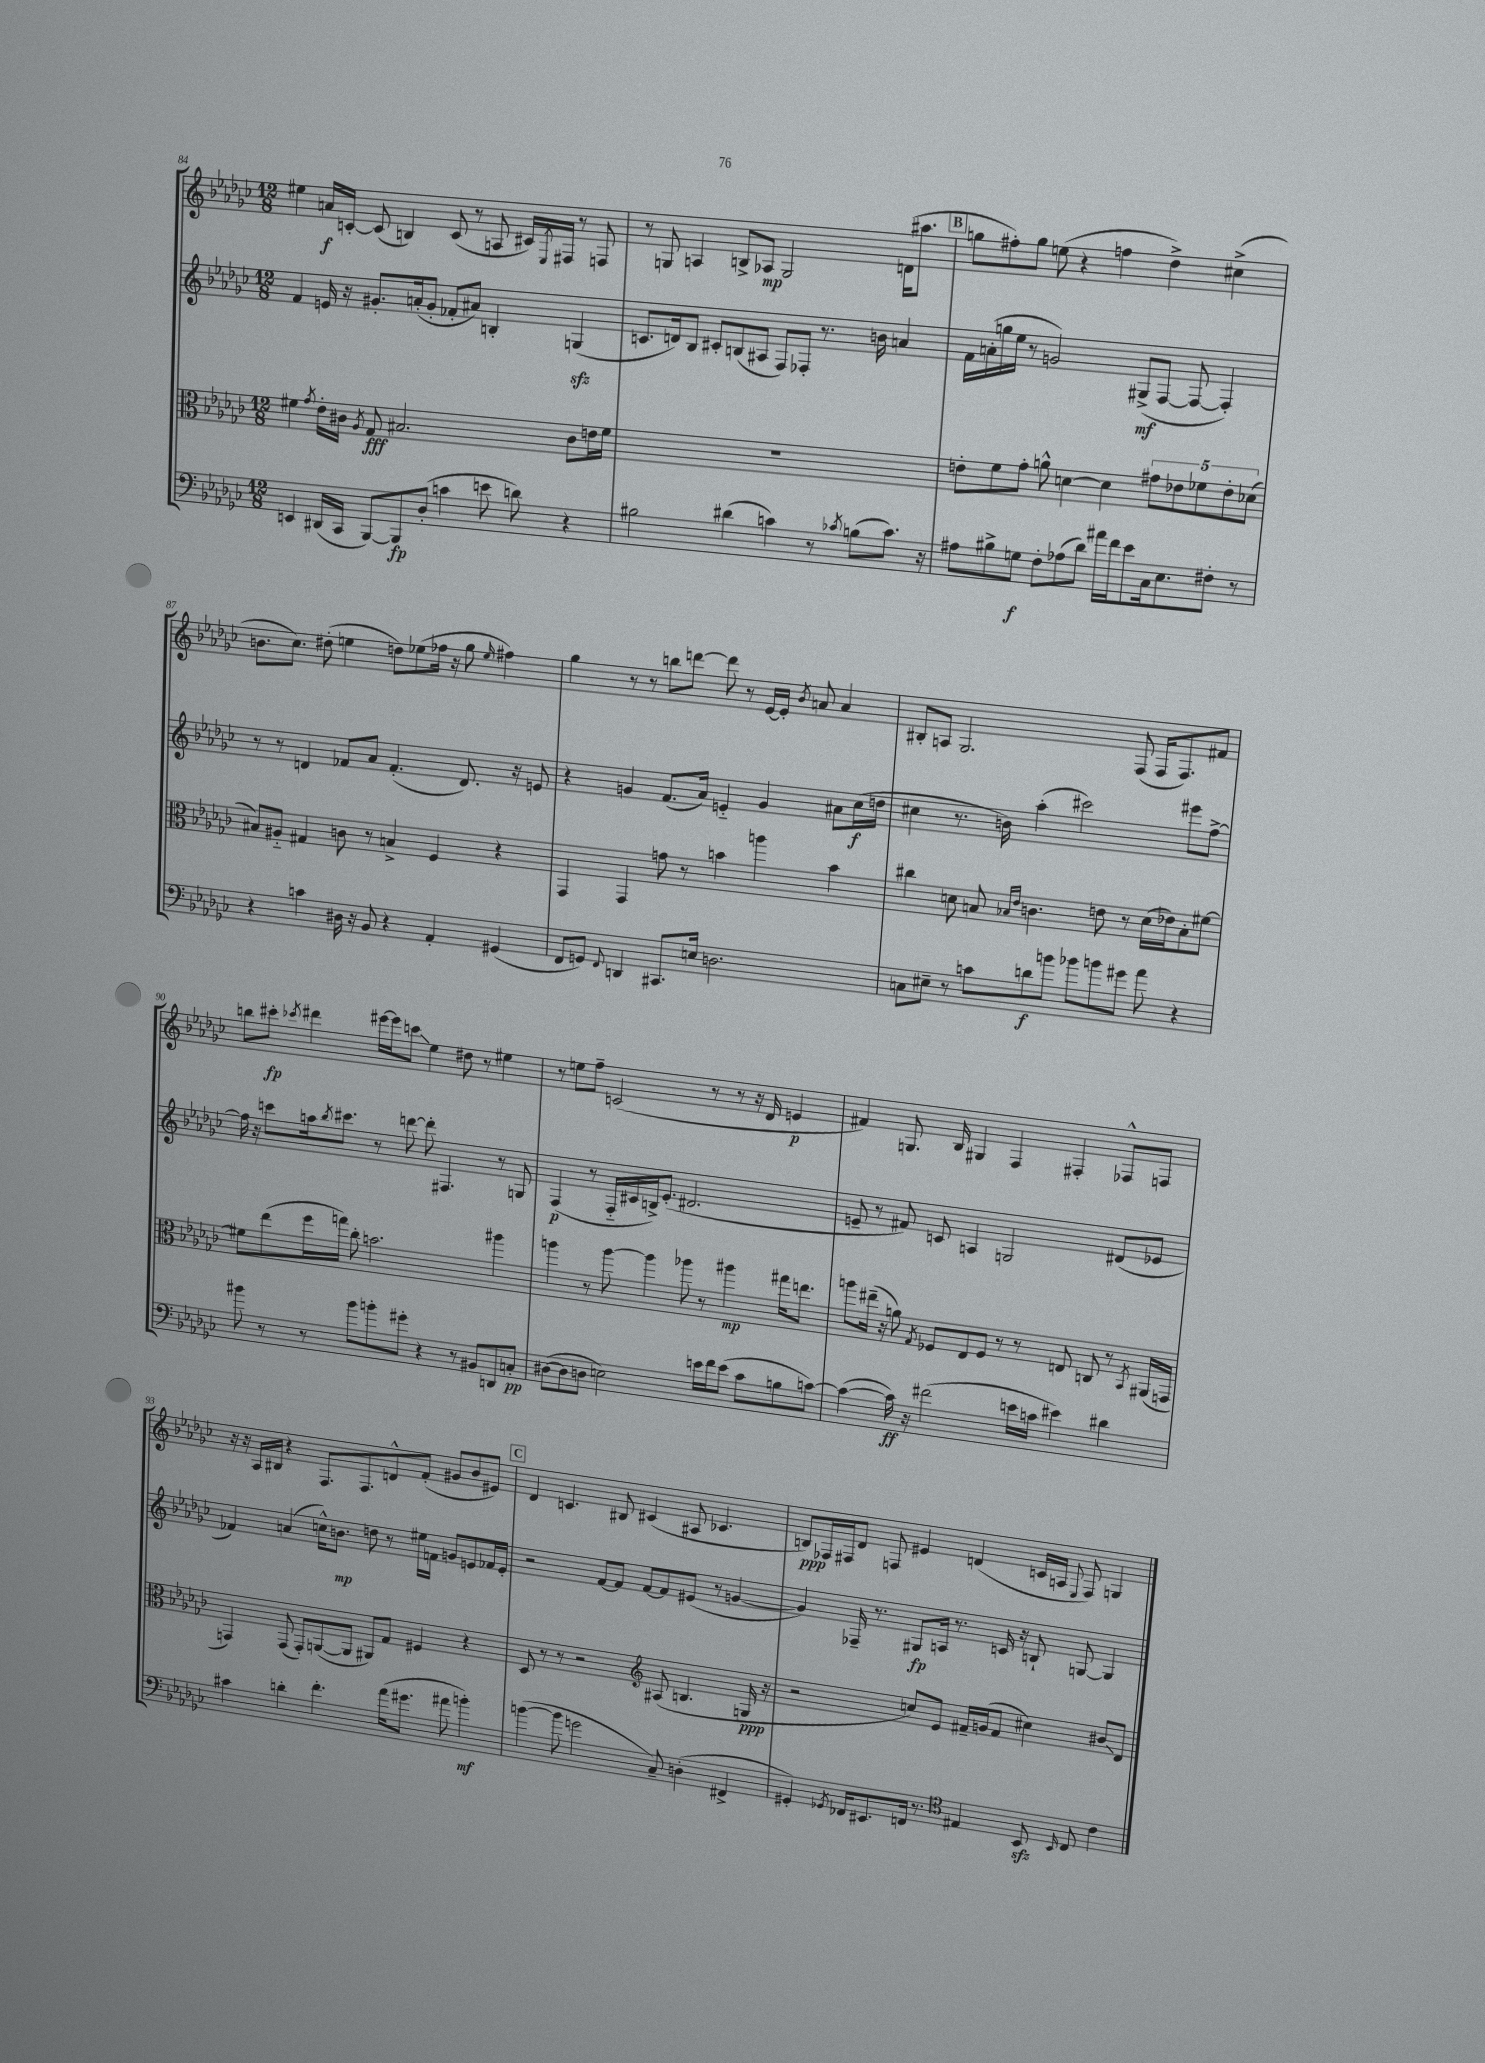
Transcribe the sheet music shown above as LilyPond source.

<<
\new StaffGroup <<
\new Staff = "s0" {
    \clef treble \key ges \major \numericTimeSignature \time 12/8
    eis''4 a'16\f c'16~-. c'8( b4) c'8( r8 a8 cis'16) \acciaccatura { ees8 } fis16 r8 f8 |
    r8 g8 a4 b8-> aes8\mp g2 d'16( ais''8. |
    \mark \markup { \box "B" } g''8 fis''8-.) g''8 e''8( r4 f''4 des''4->) cis''4->( |
    b'8. ces''8.) dis''8-.( e''4 d''8) ees''8( fes''16 r16 ges''8 \grace { ees''16 } fis''4) |
    ges''4 r8 r8 b''8 d'''8~ d'''8 r8 ees'16~ ees'16-. \acciaccatura { bes'8 } a'8 a'4 |
    bis8-. a8 ges2. f8( f16 f8.) fis'8 |
    b''8 cis'''8-.\fp \acciaccatura { ces'''8 } dis'''4 eis'''16~ eis'''16 c'''8\glissando ees''4 dis''8 r8 eis''4 |
    r8 e''8 f''8-- c'2( r8 r8 r16 des'16 e'4\p |
    fis'4) g8. bes16 gis4 f4 fis4-. fes8-^ f8 |
    r16 r16 aes16 bis16 r4 f8. f8. d'8-^ f'8-.( gis'8 bes'8 eis'8) |
    \mark \markup { \box "C" } des'4 c'4. bis8 cis'4( ais8 ces'4. |
    b8\ppp) fes16 fis16 des'8 f8 eis'4 d'4( c'16 a16 \appoggiatura { ees8 } f8) g4 \bar "|." |
}
\new Staff = "s1" {
    \clef treble \key ges \major \numericTimeSignature \time 12/8
    f'4 e'16 r16 gis'8.-. a'16-.( gis'8-. fes'8-. ais'8) b4-. g4\sfz( |
    c'8. d'16) bes8 cis'8-. b8( ais8 f8) fes8-. r8. b'16 a'4 |
    \mark \markup { \box "B" } f'16 a'16-.( g''16 ees''16 r8 g'2) gis8->\mf( f8~ f8~ f4-.) |
    r8 r8 d'4 fes'8 aes'8 fes'4.-.( d'8.) r16 e'8 |
    r4 g'4 f'8.( aes'16) e'4-_ g'4 ais'8 ces''16\f( d''16 |
    cis''4 r8. b'16) aes''4-.( cis'''2) eis'''8 f''8~-> |
    f''16 r16 c'''8 a''16 \acciaccatura { bes''8 } cis'''8. r8 d'''8~ d'''8-. fis4. r8 g8 |
    f4\p( r8 f16-_ cis'16 b16->) ees'8.-.( dis'2. |
    e'8-- r8 fis'8) c'8 a4 g2 dis'8( ees'8 |
    fes'4) a'4( c''16-^) b'8.\mp d''8 r8 eis''16 f'16 g'8 e'8 fes'16 e'16-. |
    \mark \markup { \box "C" } r2 f'8~ f'8 f'8~ f'8 eis'8( r8 g'4~ |
    g'4) fes16-- r8. gis8\fp a16 r8. c'16 r16 b8-! g8~ g4 \bar "|." |
}
\new Staff = "s2" {
    \clef alto \key ges \major \numericTimeSignature \time 12/8
    fis'4 \acciaccatura { ges'8 } ees'16-. cis'16 \acciaccatura { aes8 } ges8\fff bis2. cis'8 e'16 fis'16 |
    R1. |
    \mark \markup { \box "B" } e'8-. f'8 ges'8-. a'8-^ d'4~ d'4 \tuplet 5/4 { gis'8 ees'8 fes'8 ees'8-. des'8( } |
    bis8) ais8-_ gis4 c'8 r8 b4-> f4 r4 |
    ges,4 ges,4 g'8 r8 b'4 a''4 b'4 |
    cis''4 d'8 b8 \grace { bes16 ees'16 } c'4. e'8 r8 d'16( ees'16) bes8-. fis'8~ |
    fis'8 ees''8( f''16 g''16) ces''8-. b'2. ais''4 |
    a''4 r8 a''8~ a''4 aes''8 r8 ais''4\mp gis''16 e''8. |
    a''8 eis''16--( r16 a'8) \acciaccatura { ges8 } fes8 ees8 fes8 r8 r8 e8 c8 r8 \acciaccatura { bes,8 } ais,16( g,16 |
    g,4) g,8( g,8-.) a,8~( a,8 ais,8) ges8 fis4 r4 |
    \mark \markup { \box "C" } des8 r8 r8 r2 \clef treble ais8( b4. g16\ppp r16 |
    r2 c''8) ees'8 fis'16-- g'16( fis'8 cis''4) bis'8\glissando des'8 \bar "|." |
}
\new Staff = "s3" {
    \clef bass \key ges \major \numericTimeSignature \time 12/8
    e,4 dis,16( ces,16 bes,,8~) bes,,8\fp des8-.( c'4 e'8 d'8) r4 |
    bis2 dis'4( c'4) r8 \acciaccatura { ces'8 } b8( ces'8.) r16 |
    \mark \markup { \box "B" } ais8 bis8-> g8\f f8-. aes8( des'8) ais'16 f'16 ees'8 ces16 ees8. fis8-. r8 |
    r4 c'4 dis16 r16 bes,8 r4 aes,4-. gis,4( |
    f,8 g,8) \appoggiatura { f,8 } d,4 cis,8. e16 d2. |
    c8 eis8-- r8 c'8 d'8\f b'8 bes'8 b'8 gis'8 aes'8 r4 |
    bis'8 r8 r8 bis'8 b'8-. gis'8-. r4 r8 bis,8 d,8 c8-.\pp |
    dis8~( dis8 d8 e2) e'16 f'16 e'8( ces'8 b8 c'8~) |
    c'4~( c'16\ff) r16 fis'2( e'16 c'16 eis'4) dis'4 |
    cis'4 d'4-. f'4.-. aes'16( gis'8. ais'8 b'4-.\mf) |
    \mark \markup { \box "C" } b'4~( b'8 g'2 ces8--) d4-.( fis,4-> |
    gis,4-.) \acciaccatura { ges,8 } fes,16 eis,8. f,16 r8. \clef tenor eis4 bes,8\sfz \grace { bes,16 } ces8 ces'4 \bar "|." |
}
>>
>>
\layout { \context { \Score currentBarNumber = #84 } }
